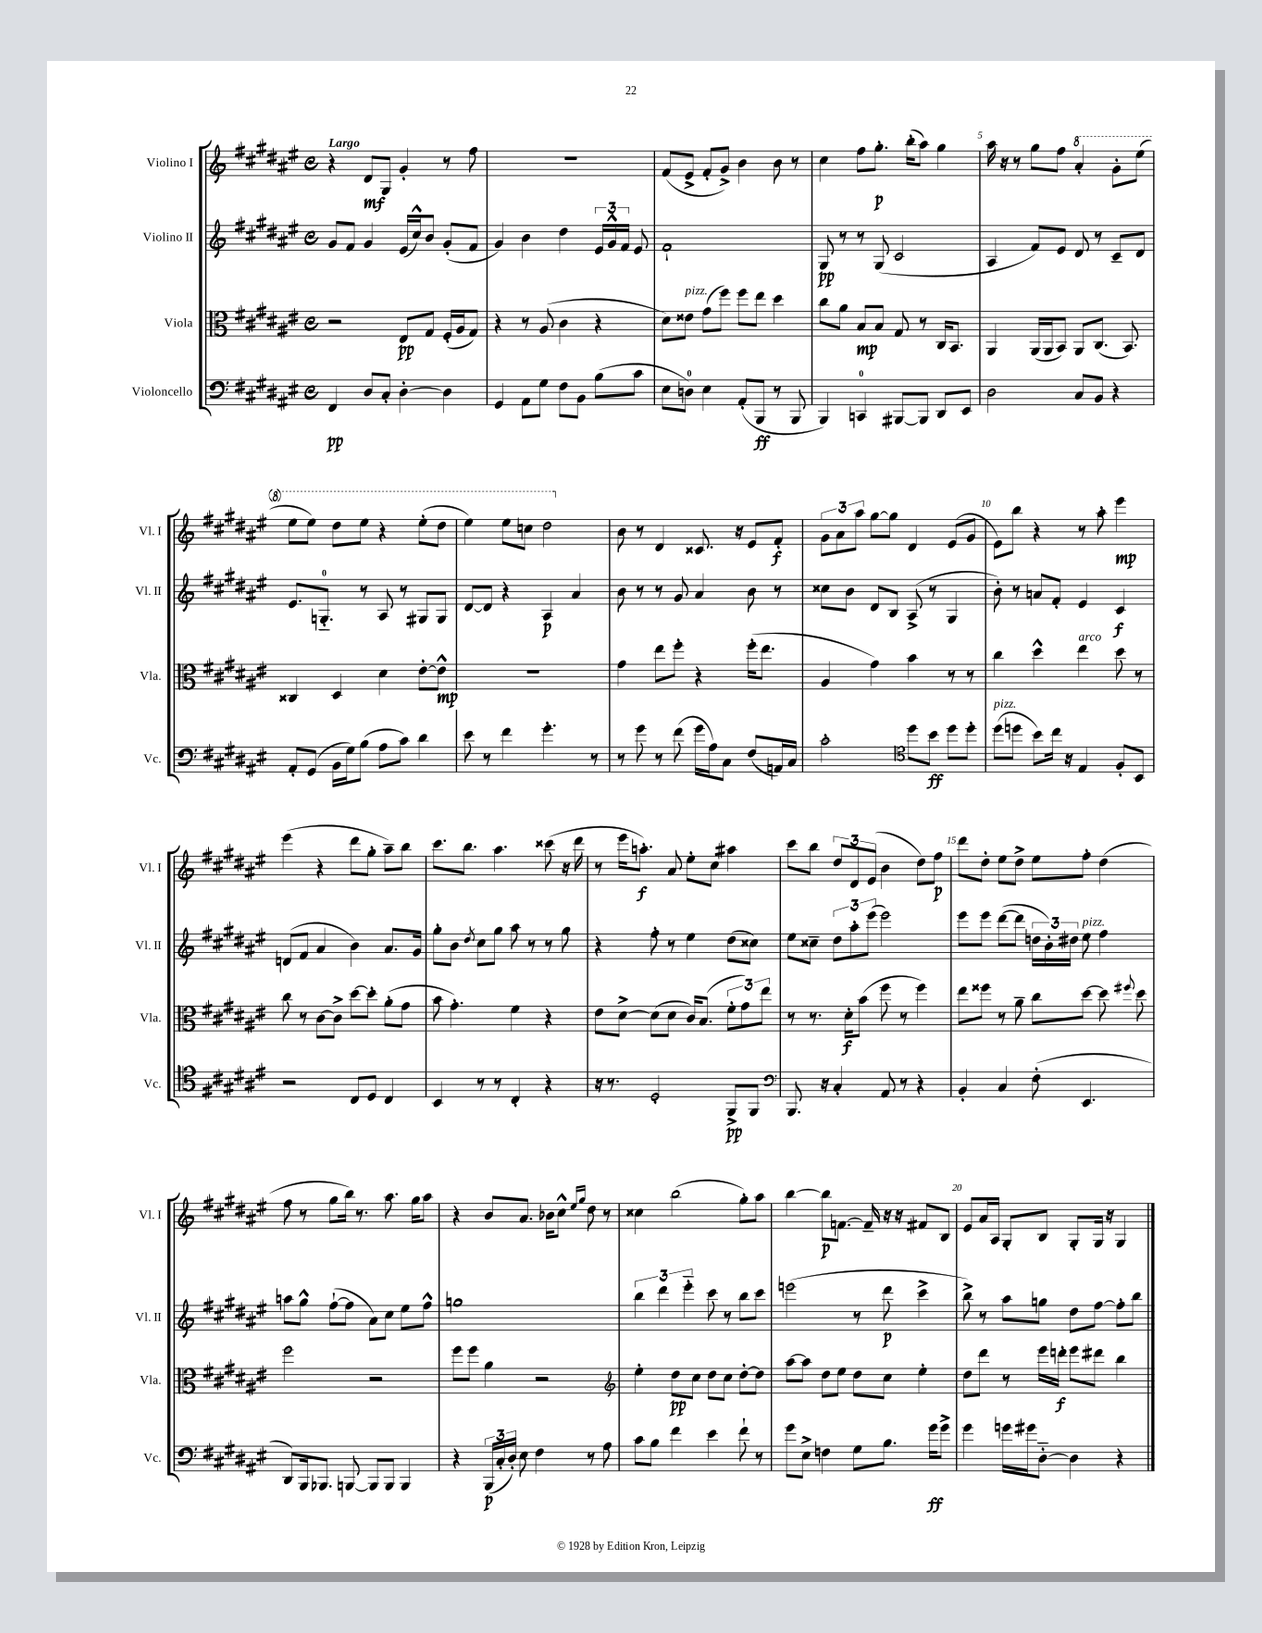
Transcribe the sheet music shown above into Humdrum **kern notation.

**kern	**dynam	**kern	**dynam	**kern	**dynam	**kern	**dynam
*part4	*part4	*part3	*part3	*part2	*part2	*part1	*part1
*staff4	*staff4	*staff3	*staff3	*staff2	*staff2	*staff1	*staff1
*I"Violoncello	*	*I"Viola	*	*I"Violino II	*	*I"Violino I	*
*I'Vc.	*	*I'Vla.	*	*I'Vl. II	*	*I'Vl. I	*
*clefF4	*	*clefC3	*	*clefG2	*	*clefG2	*
*k[f#c#g#d#a#e#]	*	*k[f#c#g#d#a#e#]	*	*k[f#c#g#d#a#e#]	*	*k[f#c#g#d#a#e#]	*
*M4/4	*	*M4/4	*	*M4/4	*	*M4/4	*
*met(c)	*	*met(c)	*	*met(c)	*	*met(c)	*
=1	=1	=1	=1	=1	=1	=1	=1
!	!	!	!	!	!	!LO:TX:a:B:t=Largo	!
4FF#/	pp	2r	.	8g#/L	.	4r	.
.	.	.	.	8f#/J	.	.	.
8D#/L	.	.	.	4g#/	.	8d#/L	mf
8C#'/J	.	.	.	.	.	8G#/J	.
[4D#'\	.	8E#/L	pp	(16e#/LL	.	4g#'/	.
.	.	.	.	16cc#^^/J)	.	.	.
.	.	8G#/J	.	8b/J	.	.	.
4D#\]	.	(16F#'/LL	.	(8g#'/L	.	8r	.
.	.	16A#/J	.	.	.	.	.
.	.	8G#/J)	.	8f#/J	.	8ff#\	.
=2	=2	=2	=2	=2	=2	=2	=2
4GG#/	.	4r	.	4g#/)	.	1r	.
8AA#\L	.	8r	.	4b\	.	.	.
8G#\J	.	(8A#/	.	.	.	.	.
8F#\L	.	4c#\	.	4dd#\	.	.	.
8BB\J	.	.	.	.	.	.	.
(8B\L	.	4r	.	24e#/LL	.	.	.
.	.	.	.	24g#^^/	.	.	.
.	.	.	.	24f#/JJ	.	.	.
8c#\J	.	.	.	8e#/	.	.	.
=3	=3	=3	=3	=3	=3	=3	=3
8E#\L	.	8d#\L)	.	1f#`	.	(8f#/L	.
!	!	!LO:TX:a:i:t=pizz.	!	!	!	!	!
8Dn\J)	.	8e##X\J	.	.	.	8e#^/J	.
4E#\	.	(8g#\L	.	.	.	8f#'/L	.
.	.	8ff#\J)	.	.	.	8g#^/J)	.
(8AA#'/L	.	8ff#\L	.	.	.	4b\	.
8BBB/J	ff	8ee#\J	.	.	.	.	.
8r	.	4dd#\	.	.	.	8b\	.
8BBB/	.	.	.	.	.	8r	.
=4	=4	=4	=4	=4	=4	=4	=4
4BBB/)	.	8cc#\L	.	8G#/	pp	4cc#\	.
.	.	8a#\J	.	8r	.	.	.
4CCn/	.	8B/L	mp	8r	.	8ff#\L	.
.	.	8B/J	.	(8G#/	.	8.gg#'\J	p
[8BBB#X/L	.	8G#/	.	2c#/	.	.	.
.	.	.	.	.	.	(16bb'\KL	.
8BBB#/J]	.	8r	.	.	.	8aa#\J)	.
8DD#/L	.	16C#/KL	.	.	.	4gg#\	.
.	.	8.BB/J	.	.	.	.	.
8EE#/J	.	.	.	.	.	.	.
=5	=5	=5	=5	=5	=5	=5	=5
2D#\	.	4AA#/	.	4A#/	.	16aa#\	.
.	.	.	.	.	.	16r	.
.	.	.	.	.	.	8r	.
.	.	(16AA#/LL	.	8f#/L)	.	8gg#\L	.
.	.	16AA#/J	.	.	.	.	.
.	.	8BB/J)	.	8e#/J	.	8ff#\J	.
*	*	*	*	*	*	*8va	*
8C#/L	.	8AA#/L	.	8d#/	.	4aa#'/	.
8BB/J	.	(8.C#/J	.	8r	.	.	.
4r	.	.	.	8c#~/L	.	8gg#'\L	.
.	.	8.BB/)	.	.	.	.	.
.	.	.	.	8d#/J	.	(8eee#\J	.
!!LO:LB:g=z
=6	=6	=6	=6	=6	=6	=6	=6
8AA#'/L	.	4C##X/	.	8.e#/L	.	8eee#\L	.
(8GG#/J	.	.	.	.	.	8eee#\J)	.
.	.	.	.	8.Gn/J	.	.	.
16BB\LL	.	4D#/	.	.	.	8ddd#\L	.
16G#\J)	.	.	.	.	.	.	.
(8B\J	.	.	.	8r	.	8eee#\J	.
8A#\L	.	4d#\	.	8A#/	.	4r	.
8c#\J)	.	.	.	8r	.	.	.
4d#\	.	[8e#'\L	.	8G#X/L	.	(8eee#'\L	.
.	.	8e#^^\J]	mp	8G#/J	.	8ddd#\J	.
=7	=7	=7	=7	=7	=7	=7	=7
8e#\	.	1r	.	[8d#/L	.	4eee#\)	.
8r	.	.	.	8d#/J]	.	.	.
4f#\	.	.	.	4r	.	8eee#\L	.
.	.	.	.	.	.	8cccn\J	.
4.g#'\	.	.	.	4A#/	p	2ddd#\	.
.	.	.	.	4a#/	.	.	.
8r	.	.	.	.	.	.	.
=8	=8	=8	=8	=8	=8	=8	=8
*	*	*	*	*	*	*X8va	*
8r	.	4g#\	.	8b\	.	8b\	.
8g#\	.	.	.	8r	.	8r	.
8r	.	8ee#\L	.	8r	.	4d#/	.
(8f#\	.	8ff#'\J	.	8g#/	.	.	.
16g#\LL	.	4r	.	4a#/	.	8.c##X/	.
16A#\J)	.	.	.	.	.	.	.
8C#\J	.	.	.	.	.	.	.
.	.	.	.	.	.	16r	.
(8F#/L	.	(16ff#'\KL	.	8b\	.	8e#/L	.
.	.	8.ee#\J	.	.	.	.	.
16AAn/L)	.	.	.	8r	.	8f#'/J	f
16C#/JJ	.	.	.	.	.	.	.
=9	=9	=9	=9	=9	=9	=9	=9
2c#'\	.	4A#/	.	8cc##X\L	.	12g#\L	.
.	.	.	.	.	.	12a#\	.
.	.	.	.	8b\J	.	.	.
.	.	.	.	.	.	12aa#\J	.
.	.	4g#\)	.	8d#/L	.	[8gg#\L	.
.	.	.	.	8B/J	.	8gg#\J]	.
*clefC4	*	*	*	*	*	*	*
8dd#\L	.	4b\	.	(8A#^/	.	4d#/	.
8b\J	ff	.	.	8r	.	.	.
8dd#\L	.	8r	.	4G#/	.	(8e#/L	.
8dd#'\J	.	8r	.	.	.	8g#/J	.
=10	=10	=10	=10	=10	=10	=10	=10
!LO:TX:a:i:t=pizz.	!	!	!	!	!	!	!
(8dd#\L	.	4cc#\	.	8b'\)	.	8e#\L)	.
8ddn\J	.	.	.	8r	.	8bb\J	.
8b\L)	.	4dd#^^\	.	8an/L	.	4r	.
16cc#\Jk	.	.	.	8f#'/J	.	.	.
16r	.	.	.	.	.	.	.
!	!	!LO:TX:a:i:t=arco	!	!	!	!	!
4E#/	.	4ee#\	.	4e#/	.	8r	.
.	.	.	.	.	.	8aa#'\	.
8F#'/L	.	8dd#\	.	4c#/	f	4eee#\	mp
8BB/J	.	8r	.	.	.	.	.
!!LO:LB:g=z
=11	=11	=11	=11	=11	=11	=11	=11
2r	.	8cc#\	.	(8dn/L	.	(4eee#\	.
.	.	8r	.	8f#/J	.	.	.
.	.	[8c#\L	.	4a#/	.	4r	.
.	.	8c#^\J]	.	.	.	.	.
8C#/L	.	[8dd#\L	.	4b\)	.	8ddd#\L	.
8D#/J	.	8dd#'\J]	.	.	.	8gg#'\J	.
4C#/	.	(8a#'\L	.	8.a#/L	.	8aa#~\L)	.
.	.	8g#\J	.	.	.	8bb\J	.
.	.	.	.	16g#/Jk	.	.	.
=12	=12	=12	=12	=12	=12	=12	=12
4BB/	.	8b\	.	8gg#'\L	.	8.ccc#\L	.
.	.	4.g#'\)	.	8b\J	.	.	.
.	.	.	.	.	.	8.bb\J	.
.	.	.	.	8qdd#/	.	.	.
8r	.	.	.	8cc#\L	.	.	.
8r	.	.	.	8gg#\J	.	4.aa#\	.
4C#'/	.	4f#\	.	8aa#\	.	.	.
.	.	.	.	8r	.	.	.
4r	.	4r	.	8r	.	(8ccc##X\	.
.	.	.	.	8gg#\	.	16r	.
.	.	.	.	.	.	16ddd#\	.
=13	=13	=13	=13	=13	=13	=13	=13
16r	.	8e#\L	.	4r	.	8r	.
8.r	.	.	.	.	.	.	.
.	.	[8d#^\J	.	.	.	16eee#\KL	.
.	.	.	.	.	.	8.aan'\J)	f
2D#'/	.	(8d#\L]	.	8ff#'\	.	.	.
.	.	8d#\J	.	8r	.	8a#/	.
.	.	16c#/KL)	.	4ee#\	.	8ee#'\L	.
.	.	(8.B/J	.	.	.	.	.
.	.	.	.	.	.	8cc#\J	.
8FF#^/L	pp	12f#'\L	.	(8dd#\L	.	4aa#X\	.
.	.	12g#\)	.	.	.	.	.
8FF#/J	.	.	.	8cc##X\J)	.	.	.
.	.	12ee#\J	.	.	.	.	.
=14	=14	=14	=14	=14	=14	=14	=14
*clefF4	*	*	*	*	*	*	*
8.BBB/	.	8r	.	8ee#\L	.	8ccc#\L	.
.	.	8.r	.	8cc##X~\J	.	8bb\J	.
16r	.	.	.	.	.	.	.
4C#'/	.	.	.	12dd#\L	.	12dd#/L	.
.	.	16d#'\KL	f	.	.	.	.
.	.	.	.	12aa#'\	.	12d#/	.
.	.	(8b\J	.	.	.	.	.
.	.	.	.	(12eee#\J	.	(12e#/J	.
8AA#/	.	8ff#\	.	2eee#\)	.	4b\	.
8r	.	8r	.	.	.	.	.
4r	.	4ff#\)	.	.	.	8dd#\L)	.
.	.	.	.	.	.	8ff#\J	p
=15	=15	=15	=15	=15	=15	=15	=15
4BB'/	.	8ee#\L	.	8eee#\L	.	8ddd#\L	.
.	.	8ff##X\J	.	8eee#\J	.	8dd#'\J	.
4C#/	.	8r	.	([8ddd#\L	.	8ee#\L	.
.	.	8a#~\	.	8ddd#\J]	.	8dd#^\J	.
(8F#'\	.	8cc#\L	.	24ddn\LL	.	8ee#\L	.
.	.	.	.	24b'\)	.	.	.
.	.	.	.	24dd#X\JJ	.	.	.
!	!	!	!	!LO:TX:a:i:t=pizz.	!	!	!
4.EE#/	.	[8dd#\J	.	8ee#\	.	8ff#'\J	.
.	.	8dd#\]	.	4ff#\	.	(4dd#\	.
.	.	8qqff#X/	.	.	.	.	.
.	.	8dd#\	.	.	.	.	.
!!LO:LB:g=z
=16	=16	=16	=16	=16	=16	=16	=16
8DD#/L)	.	2ff#\	.	8aan\L	.	8ff#\	.
16BBB/k	.	.	.	8gg#^^\J	.	8r	.
8.BBB-X/J	.	.	.	.	.	.	.
.	.	.	.	([8ff#`\L	.	8gg#\L	.
[8BBBn/	.	.	.	8ff#\J]	.	16bb\Jk)	.
.	.	.	.	.	.	8.r	.
8BBB/L]	.	2r	.	8a#\L)	.	.	.
8BBB/J	.	.	.	8cc#\J	.	8.aa#\	.
4BBB/	.	.	.	8ee#\L	.	.	.
.	.	.	.	.	.	16gg#\KL	.
.	.	.	.	8ff#^^\J	.	8aa#\J	.
=17	=17	=17	=17	=17	=17	=17	=17
4r	.	8ff#\L	.	1ggn	.	4r	.
.	.	8ff#\J	.	.	.	.	.
(24BBB/LL	p	4a#\	.	.	.	8b/L	.
24C#'/	.	.	.	.	.	.	.
24D#'/JJ)	.	.	.	.	.	.	.
8E#\	.	.	.	.	.	8.a#/J	.
4F#\	.	2r	.	.	.	.	.
.	.	.	.	.	.	16b-X\KL	.
.	.	.	.	.	.	8cc#^^\J	.
.	.	.	.	.	.	16qqee#/LL	.
.	.	.	.	.	.	16qqgg#/JJ	.
8r	.	.	.	.	.	8dd#\	.
8A#\	.	.	.	.	.	8r	.
=18	=18	=18	=18	=18	=18	=18	=18
*	*	*clefG2	*	*	*	*	*
8c#\L	.	4ee#'\	.	6bb\	.	4cc##X\	.
8B\J	.	.	.	.	.	.	.
.	.	.	.	6ddd#\	.	.	.
4f#\	.	8dd#\L	pp	.	.	(2bb\	.
.	.	.	.	6eee#\	.	.	.
.	.	8cc#\J	.	.	.	.	.
4e#\	.	8dd#\L	.	8ccc#\	.	.	.
.	.	8cc#\J	.	8r	.	.	.
8f#`\	.	[8dd#'\L	.	8bb\L	.	8gg#'\L)	.
8r	.	8dd#\J]	.	8ccc#\J	.	8aa#\J	.
=19	=19	=19	=19	=19	=19	=19	=19
8g#\L	.	[8aa#\L	.	(2eeen\	.	[4bb\	.
8E#^\J	.	8aa#\J]	.	.	.	.	.
4Fn\	.	8dd#\L	.	.	.	8bb\L]	p
.	.	8ee#\J	.	.	.	[8.fn\J	.
8G#\L	.	8dd#\L	.	8r	.	.	.
.	.	.	.	.	.	16f~/]	.
8.B\J	.	8cc#\J	.	8ddd#\	p	16r	.
.	.	.	.	.	.	16r	.
.	.	4ee#'\	.	4ccc#^\	.	8f#X/L	.
16g#\KL	ff	.	.	.	.	.	.
8g#^\J	.	.	.	.	.	8B/J	.
=20	=20	=20	=20	=20	=20	=20	=20
4g#\	.	8dd#\L	.	8bb^\)	.	8e#/L	.
.	.	8ddd#\J	.	8r	.	16a#/L	.
.	.	.	.	.	.	16A#/JJ	.
16gn\LL	.	8r	.	8aa#\L	.	8G#'/L	.
16g#X\J	.	.	.	.	.	.	.
[8D#\J	.	16eee#\LL	.	8ggn\J	.	8B/J	.
.	.	16dddn'\JJ	f	.	.	.	.
4D#\]	.	8eee#\L	.	8dd#\L	.	8G#'/L	.
.	.	8ddd#X\J	.	[8ff#\J	.	16G#/Jk	.
.	.	.	.	.	.	16r	.
4r	.	4bb\	.	8ff#'\L]	.	4G#/	.
.	.	.	.	8bb\J	.	.	.
==	==	==	==	==	==	==	==
*-	*-	*-	*-	*-	*-	*-	*-
